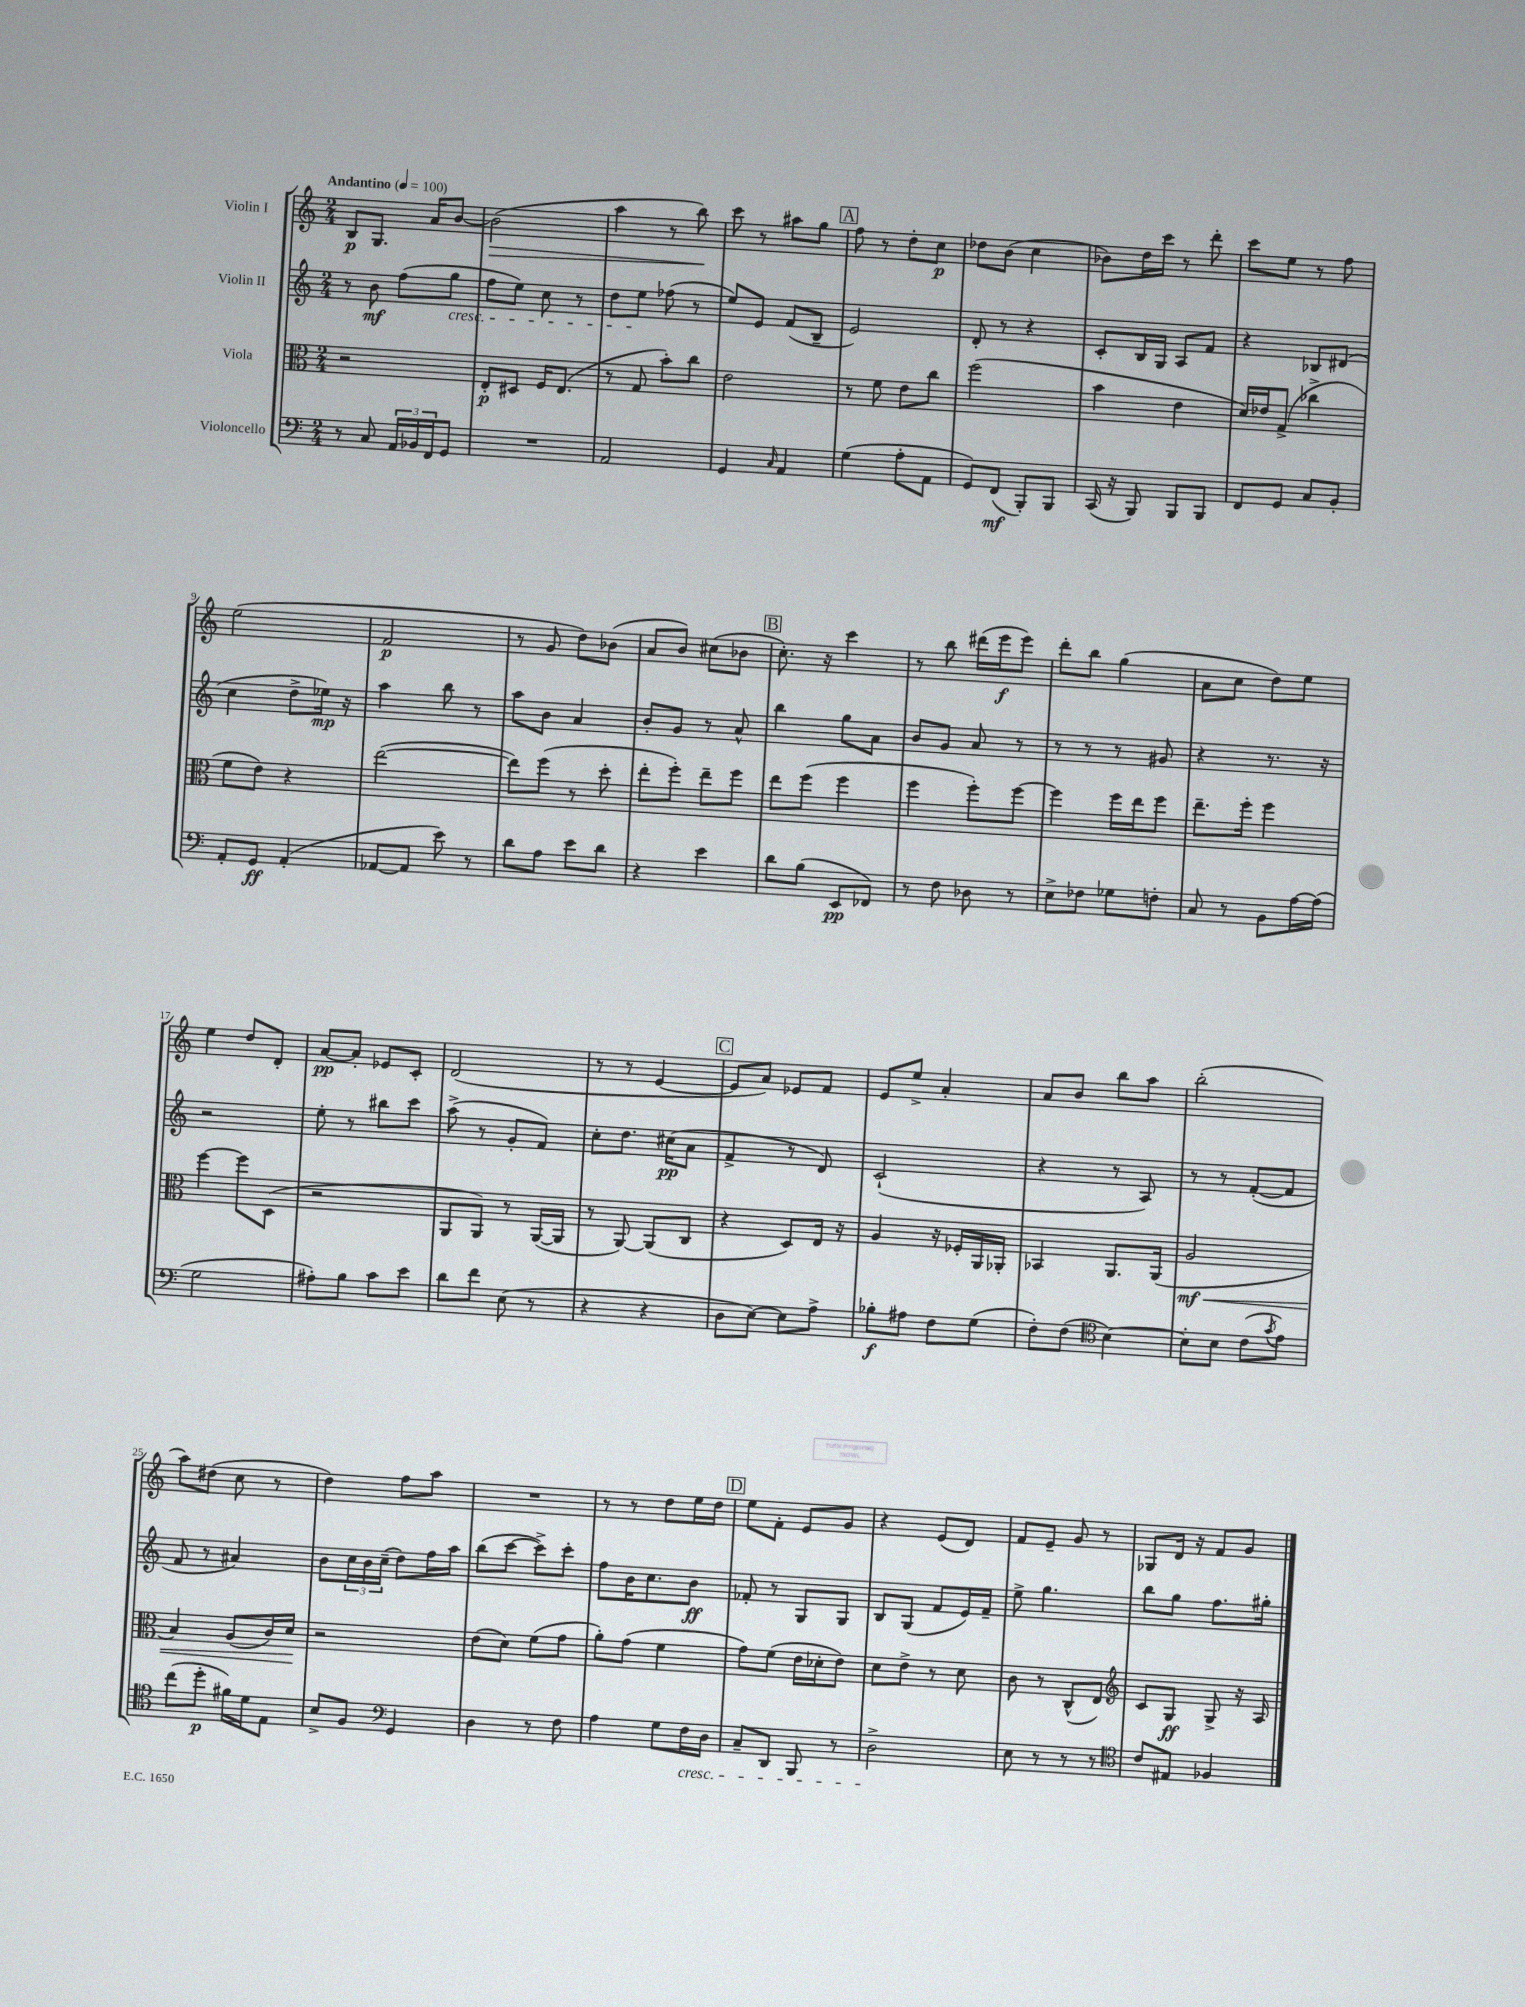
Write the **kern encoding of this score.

**kern	**kern	**kern	**kern
*staff4	*staff3	*staff2	*staff1
*clefF4	*clefC3	*clefG2	*clefG2
*k[]	*k[]	*k[]	*k[]
*M2/4	*M2/4	*M2/4	*M2/4
*MM100	*MM100	*MM100	*MM100
8r	2r	8r	8B/L
8C/	.	8b\	8.G/J
24AA/LL	.	(8ff\L	.
24BB-/	.	.	.
.	.	.	16a/LK
24FF/J	.	.	.
8GG/J	.	8gg\J	[8b/J
=	=	=	=
2r	8E'/L	8ff\L	(2b\]
.	8D#/J	8ee\J)	.
.	16F/LK	8cc\	.
.	(8.E/J	.	.
.	.	8r	.
=	=	=	=
2AA/	8r	8dd\L	4aa\
.	8G/	8ee\J	.
.	8b'\L)	(8ff-\	8r
.	8cc\J	8r	8bb\)
=	=	=	=
4GG/	2e\	8ee/L)	8ccc\
.	.	8e/J	8r
16qqC/	.	.	.
4AA/	.	(8f/L	8aa#\L
.	.	8B~/J	8gg\J
=	=	=	=
(4G\	8r	2e/)	8ff\
.	8f\	.	8r
8A'\L	8e\L	.	8dd'\L
8AA\J	8cc\J	.	8cc\J
=	=	=	=
8GG/L)	(2ff\	8d'/	8dd-\L
(8FF/J	.	8r	(8b\J
8BBB'/L)	.	4r	4cc\
8BBB/J	.	.	.
=	=	=	=
(16CC/	4b\	8c'/L	8b-\L)
16r	.	.	.
8BBB/)	.	16B/L	16dd\L
.	.	16G/JJ	16ccc\JJ
8BBB/L	4e\	8A/L	8r
8BBB/J	.	8f/J	8ddd'\
=	=	=	=
8FF/L	16d/LL)	4r	8ccc\L
.	16e-/J	.	.
8GG/J	(8G^/J	.	8ee\J
8C/L	4cc-^\	8B-/L	8r
8BB'/J	.	(8d#/J	8ff\
=	=	=	=
8AA'/L	8f\L	4cc\	(2ee\
8GG/J	8e\J)	.	.
(4AA'/	4r	8dd^\L	.
.	.	16ee-\Jk)	.
.	.	16r	.
=	=	=	=
[8AA-/L	([2ee\	4aa\	2f/
8AA-/]J	.	.	.
8e\)	.	8bb\	.
8r	.	8r	.
=	=	=	=
8d\L	8ee\]L)	8aa\L	8r
8A\J	(8ff\J	8b\J	8g/
8e\L	8r	4a/	8dd\L)
8d\J	8dd'\	.	(8b-\J
=	=	=	=
4r	8ee'\L	8b'/L	8a/L
.	8ff'\J)	8g/J	8b/J)
4e\	8ee~\L	8r	(8cc#\L
.	8ff\J	8a^^/	8b-\J
=	=	=	=
8d\L	8ee\L	4bb\	8.cc'\)
(8B\J	(8ff\J	.	.
.	.	.	16r
8EE/L	4ff\	8gg\L	4ccc\
8FF-/J)	.	8a\J	.
=	=	=	=
8r	4ff\	8b/L	8r
8F\	.	8g/J	8bb\
8D-\	8ff'\L)	8a/	(16ddd#\LL
.	.	.	16eee\J
8r	[8ff\J	8r	8eee\J)
=	=	=	=
8E^\L	4ff\]	8r	8ddd'\L
8F-\J	.	8r	8bb\J
8G-\L	16ff\LL	8r	(4gg\
.	16ee\J	.	.
8F'\J	8ff\J	8g#/	.
=	=	=	=
8C/	8.ee~\L	4r	8a\L
8r	.	.	8cc\J
.	16ff'\Jk	.	.
8BB\L	4ff\	8.r	8dd\L)
[16A\L	.	.	8ee\J
(16A\]JJ	.	16r	.
=	=	=	=
2G\	[4ff\	2r	4ee\
.	8ff\]L	.	8dd/L
.	(8D\J	.	8d'/J
=	=	=	=
8A#'\L)	2r	8ee'\	[8a/L
8B\J	.	8r	8a'/]J
8c\L	.	8bb#\L	8e-/L
8e\J	.	8ccc\J	8c'/J
=	=	=	=
8d\L	8AA/L	(8aa^\	(2d/
8f\J	8AA/J)	8r	.
(8E\	8r	8g'/L	.
8r	([16AA/LL	8f/J)	.
.	16AA/]JJ	.	.
=	=	=	=
4r	8r	8cc'\L	8r
.	[8AA/)	8.dd\J	8r
4r	(8AA/]L	.	[4e/
.	.	(16cc#\LK	.
.	8C/J	8a\J	.
=	=	=	=
8D\L	4r	4f^/	8e/]L
[8E\J)	.	.	8a/J)
8E\]L	8D/L)	8r	8e-/L
8A^\J	16E/Jk	8d/)	8f/J
.	16r	.	.
=	=	=	=
8B-'\L	4A/	(2c`/	8e/L
8A#\J	.	.	8ee^/J
8F\L	16r	.	4a'/
.	16F-'/LL	.	.
(8G\J	16AA/	.	.
.	16AA-'/JJ	.	.
=	=	=	=
8F'\L)	4BB-/	4r	8a/L
(8F\J	.	.	8b/J
*clefC4	*	*	*
[4B\)	8.AA/L	8r	8bb\L
.	.	8A/)	8aa\J
.	(16AA/Jk	.	.
=	=	=	=
8B'\]L	2A/	8r	(2bb'\
8B\J	.	8r	.
(8c\L	.	([8f'/L	.
8qg/	.	.	.
8e\J)	.	8f/]J	.
=	=	=	=
(8cc\L	4B/)	8f/	8aa\L)
8dd'\J	.	8r	(8dd#\J
16f#\LL)	(8A/L	4a#/)	8cc\
16d\J	.	.	.
8E\J	16c/L)	.	8r
.	16d/JJ	.	.
=	=	=	=
8B^/L	2r	8b\L	4dd\)
8F/J	.	24cc\L	.
.	.	24b\	.
.	.	(24cc~\JJ	.
*clefF4	*	*	*
4GG/	.	8dd\L)	8ff\L
.	.	16ff\L	8aa\J
.	.	16aa\JJ	.
=	=	=	=
4D\	(8e\L	(8bb\L	2r
.	8d\J)	[8ccc\J	.
8r	(8f\L	8ccc^\]L)	.
8F\	8g\J	8ccc'\J	.
=	=	=	=
4A\	8a'\L)	8ff\L	8r
.	(8g\J	16b\K	8r
.	.	8.cc\	.
8G\L	4f\	.	8dd\L
16F\L	.	8b\J	16ee\L
16D\JJ	.	.	16dd\JJ
=	=	=	=
8C~/L	8g\L)	8f-'/	8ee\L
8DD/J	(8f\J	8r	8f'\J
8BBB/	16e\LL	8G/L	8e/L
.	16d-'\J	.	.
8r	8e\J)	8G/J	8g/J
=	=	=	=
2D^\	8d\L	8B/L	4r
.	8e^\J	(8G/J	.
.	8r	8f/L	(8e/L
.	8d\	16e/L)	8d/J)
.	.	16f~/JJ	.
=	=	=	=
8E\	8c\	8ee^\	8f/L
8r	8r	4.gg\	8e~/J
8r	(8C^^/L	.	8g/
8r	8E/J)	.	8r
=	=	=	=
*clefC4	*clefG2	*	*
8c/L	8c/L	8bb\L	8G-/L
8E#/J	8G/J	8gg\J	16d/Jk
.	.	.	16r
4F-/	8G^/	8.ff\L	8f/L
.	16r	.	8g/J
.	16A/	16gg#'\Jk	.
==	==	==	==
*-	*-	*-	*-
